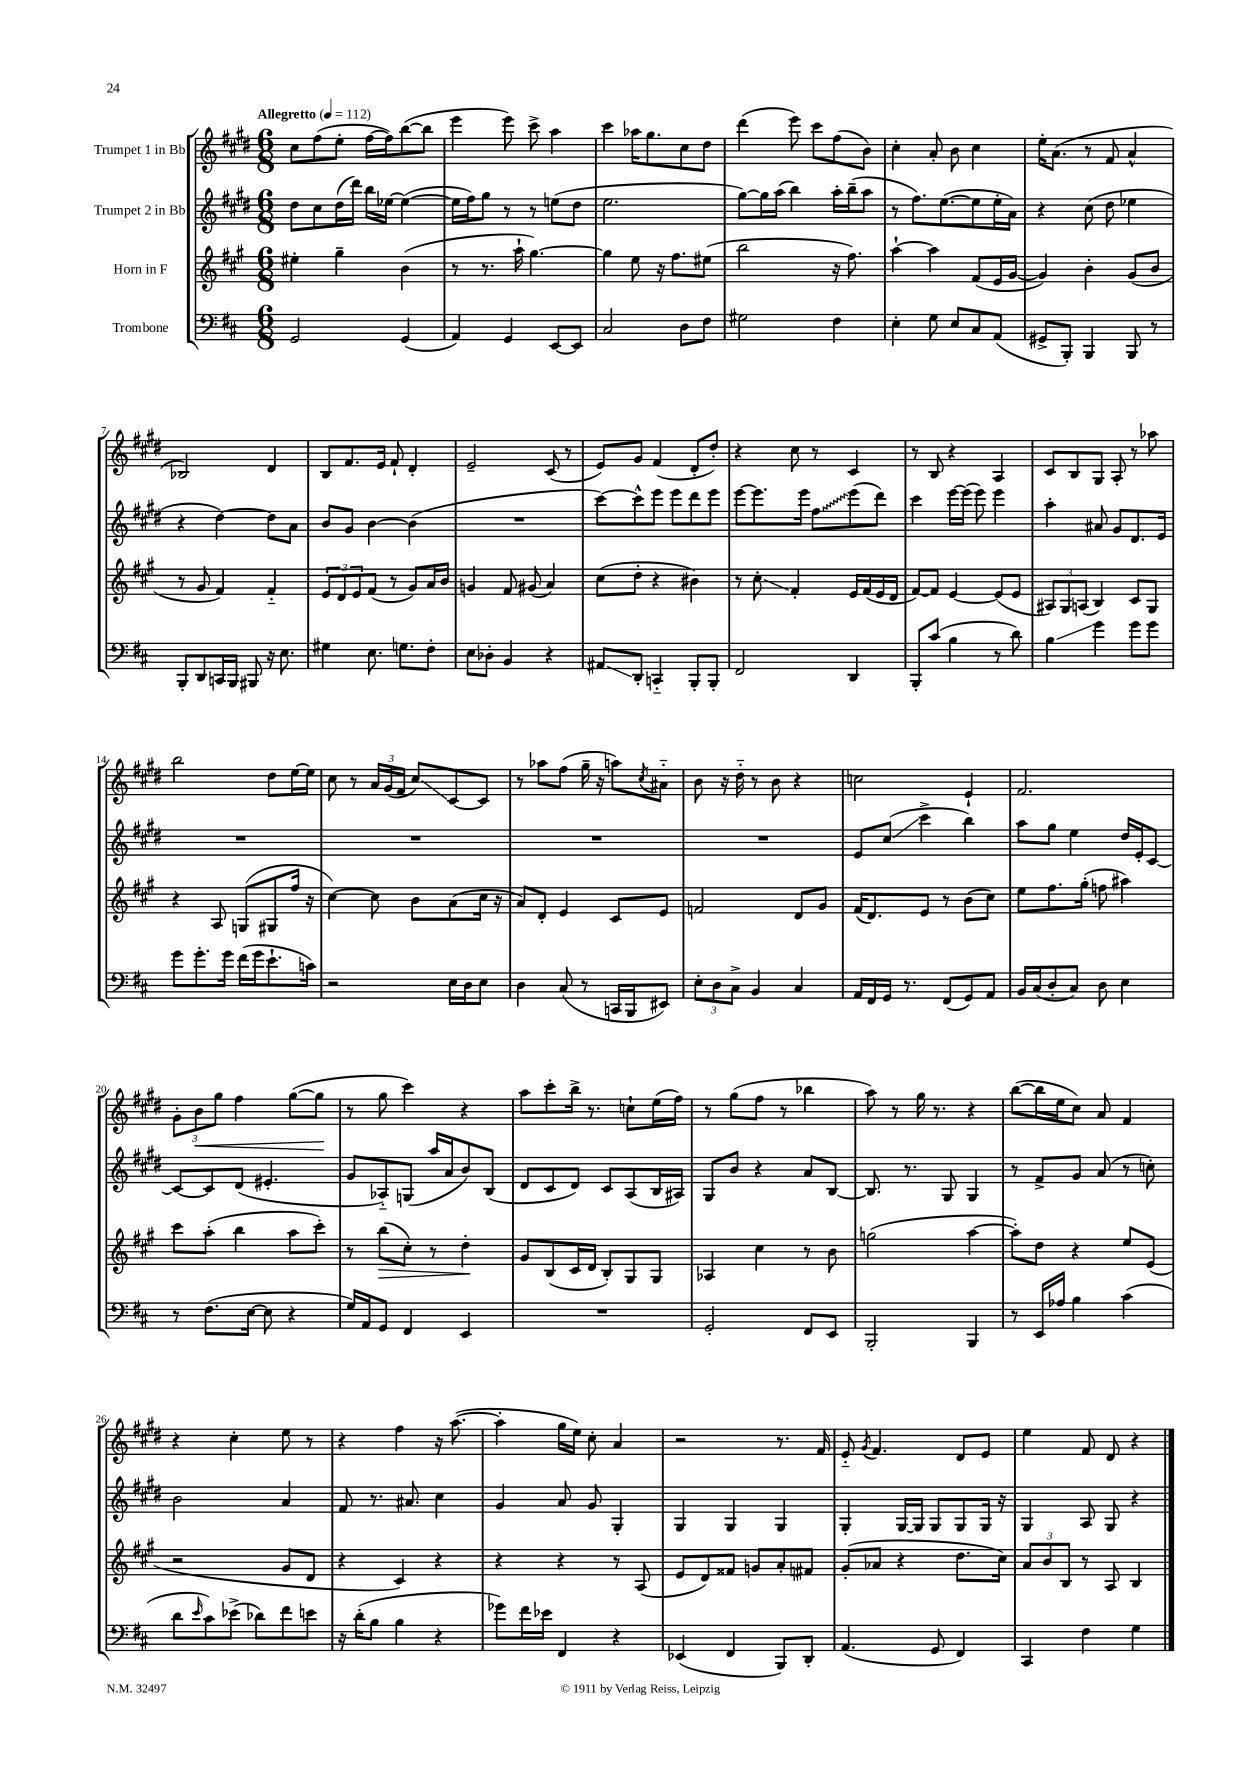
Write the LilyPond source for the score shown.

<<
\new StaffGroup <<
\new Staff = "s0" \with { instrumentName = "Trumpet 1 in Bb" } {
    \clef treble \key e \major \numericTimeSignature \time 6/8 \tempo "Allegretto" 4 = 112
    cis''8 fis''8( e''8-. fis''16~ fis''16) b''8~( b''8 |
    e'''4 e'''8) cis'''8-> a''4 |
    cis'''4 aes''16 gis''8. cis''8 dis''8 |
    dis'''4( e'''8) cis'''8 fis''8( b'8) |
    cis''4-. a'8-. b'8 cis''4 |
    e''16-. a'8.( r8 fis'8 a'4-^ |
    bes2) dis'4 |
    b8 fis'8. e'16 fis'8-! dis'4-. |
    e'2-- cis'8( r8 |
    e'8) gis'8 fis'4( dis'8-. dis''8-.) |
    r4 cis''8 r8 cis'4 |
    r8 b8 r4 a4 |
    cis'8 b8 gis8 a8-. r8 aes''8 |
    b''2 dis''8 e''16~ e''16 |
    cis''8 r8 \tuplet 3/2 { a'16 gis'16( fis'16 } cis''8\glissando) cis'8~ cis'8 |
    r8 aes''8 fis''8( gis''16-- r16 a''8) \acciaccatura { cis''8 } ais'8-_ |
    b'8 r16 dis''16-_ r8 b'8 r4 |
    c''2 e'4-! |
    fis'2. |
    \tuplet 3/2 { gis'8-. b'8\< gis''8 } fis''4 gis''8~( gis''8\! |
    r8 gis''8 cis'''4) r4 |
    a''8 cis'''8-. b''16-> r8. c''8-! e''16( fis''16) |
    r8 gis''8( fis''8 r8 bes''4 |
    a''8) r8 gis''16 r8. r4 |
    b''8~( b''16 e''16 cis''8) a'8 fis'4 |
    r4 cis''4-. e''8 r8 |
    r4 fis''4 r16 a''8.~( |
    a''4-. gis''16 e''16) cis''8-. a'4 |
    r2 r8. fis'16 |
    e'8-_ \acciaccatura { gis'8 } fis'4. dis'8 e'8 |
    e''4 fis'8 dis'8 r4 \bar "|." |
}
\new Staff = "s1" \with { instrumentName = "Trumpet 2 in Bb" } {
    \clef treble \key e \major \numericTimeSignature \time 6/8
    dis''8 cis''8 dis''16( dis'''16) b''16 ees''16~ ees''4~( |
    ees''16 fis''16) gis''8 r8 r8 e''8( dis''8 |
    e''2. |
    gis''8~) gis''16 a''16( b''4) a''16-. b''16--( a''8 |
    r8 fis''8.) e''8.~( e''8 e''16-. a'16) |
    r4 cis''8( dis''8 ees''4 |
    r4 dis''4~) dis''8 a'8 |
    b'8 gis'8 b'4~ b'4( |
    R2. |
    cis'''8~) cis'''8-^ e'''8 e'''8 dis'''8 e'''8 |
    e'''8~ e'''8. e'''16 \once \override Glissando.style = #'zigzag fis''8\glissando e'''8( dis'''8) |
    cis'''4 e'''16~ e'''16( e'''8) e'''4 |
    a''4-. ais'8 gis'8 dis'8. e'16 |
    R2. |
    R2. |
    R2. |
    R2. |
    e'8 cis''8\glissando( cis'''4-> b''4) |
    a''8 gis''8 e''4 dis''16 e'16-. cis'8~ |
    cis'8~ cis'8 dis'8( eis'4.-. |
    gis'8 aes8-_) g8( a''16 a'16 b'8) b8( |
    dis'8 cis'8 dis'8) cis'8 a8( b16 ais16) |
    gis8 b'8 r4 a'8 b8~ |
    b8. r8. gis8 gis4 |
    r8 fis'8-> gis'8 a'8( r8 c''8-.) |
    b'2 a'4 |
    fis'8 r8. ais'8. cis''4 |
    gis'4 a'8 gis'8 gis4-. |
    gis4 gis4 gis4 |
    gis4-. gis16~ gis16 gis8 gis8 gis16 r16 |
    gis4 a8 gis8 r4 \bar "|." |
}
\new Staff = "s2" \with { instrumentName = "Horn in F" } {
    \clef treble \key a \major \numericTimeSignature \time 6/8
    eis''4-. gis''4-- b'4( |
    r8 r8. a''16-! gis''4.~) |
    gis''4 e''8 r16 fis''8. eis''8( |
    b''2 r16 fis''8.) |
    a''4~-! a''4 fis'8( e'16 gis'16~ |
    gis'4) b'4-. gis'8( b'8 |
    r8 gis'8 fis'4) fis'4-_ |
    \tuplet 3/2 { e'8 d'8 e'8 } fis'8( r8 gis'8) a'16 b'16 |
    g'4 fis'8 gis'8( a'4) |
    cis''8( d''8-. r4 bis'4) |
    r8 cis''8-.\glissando fis'4-. e'16 fis'16( e'16 d'16 |
    fis'8~) fis'8 e'4~ e'8( e'8 |
    \tuplet 3/2 { ais8) gis8 a8( } b4) cis'8 gis8 |
    r4 a8 g8( gis8 fis''16 r16 |
    cis''4~) cis''8 b'8 a'8( cis''16 r16 |
    a'8) d'8-. e'4 cis'8 e'8 |
    f'2 d'8 gis'8 |
    fis'16( d'8.) e'8 r8 b'8( cis''8) |
    e''8 fis''8. gis''16-.( f''8 ais''4) |
    cis'''8 a''8-.( b''4 a''8 cis'''8-.) |
    r8 b''8\>( cis''8-.) r8 d''4-.\! |
    gis'8 b8( cis'16 d'16 b8-.) gis8 gis8 |
    aes4 cis''4 r8 b'8 |
    g''2( a''4~ |
    a''8-.) d''8 r4 e''8 e'8( |
    r2 gis'8 d'8 |
    r4 cis'4) r4 |
    r4 r4 r8 a8( |
    e'8 d'8) fisis'8 g'8 a'8-. fis'8 |
    gis'8-.( aes'8 r4 d''8. cis''16) |
    \tuplet 3/2 { a'8 b'8 b8 } r8 a8 b4 \bar "|." |
}
\new Staff = "s3" \with { instrumentName = "Trombone" } {
    \clef bass \key d \major \numericTimeSignature \time 6/8
    g,2 g,4( |
    a,4) g,4 e,8~ e,8 |
    cis2 d8 fis8 |
    gis2 fis4 |
    e4-. g8 e8 cis8 a,8( |
    gis,8-> b,,8-.) b,,4 b,,8 r8 |
    b,,8-. d,8 c,16 b,,16 bis,,8 r16 e8. |
    gis4 e8. g8. fis8-. |
    e8 des8-. b,4 r4 |
    ais,8\glissando d,8-. c,4-_ b,,8-. b,,8-. |
    fis,2 d,4 |
    b,,8-. cis'8( b4 r8 d'8) |
    b4\glissando g'4 g'8 g'8 |
    g'8 g'8.-. g'16 fis'16( g'16 e'8.-! c'16) |
    r2 e16 d16 e8 |
    d4 cis8( r8 c,16 b,,16 eis,8) |
    \tuplet 3/2 { e8-. d8 cis8-> } b,4 cis4 |
    a,16 fis,16 g,16 r8. fis,8( g,8) a,8 |
    b,16 cis16( d8-. cis8) d8 e4 |
    r8 fis8.( e16~ e8 r4 |
    g16) a,16 g,8 fis,4 e,4 |
    R2. |
    g,2-. fis,8 e,8 |
    b,,2-. b,,4 |
    r8 e,16 aes16 b4 cis'4( |
    d'8 \grace { e'16 } cis'8) ees'8->( des'8) fis'8 e'8 |
    r16 d'16-.( b8 b4 r4 |
    ges'8) fis'16 ees'16 fis,4 r4 |
    ees,4( fis,4 b,,8) d,8-. |
    a,4.( g,8 fis,4) |
    cis,4 fis4 g4 \bar "|." |
}
>>
>>
